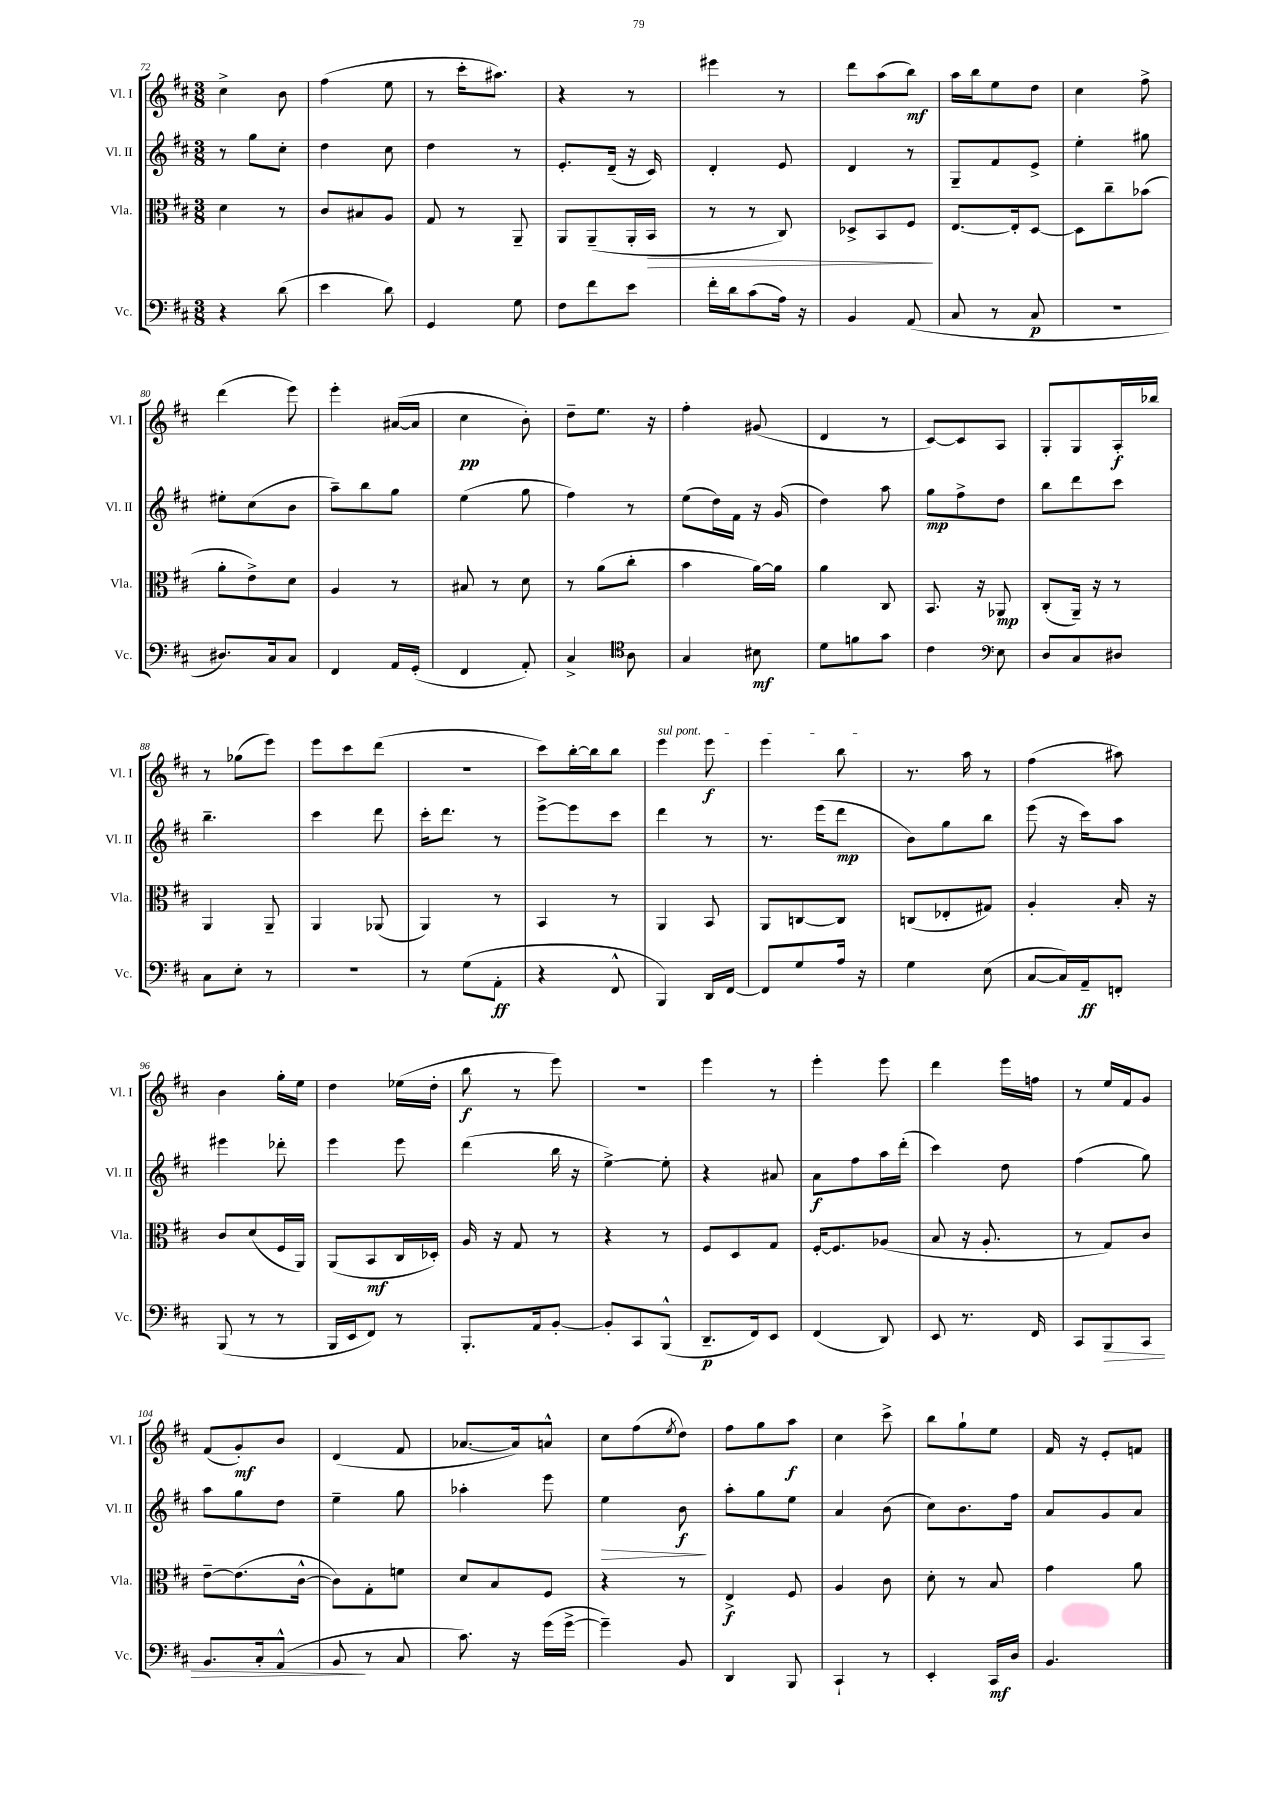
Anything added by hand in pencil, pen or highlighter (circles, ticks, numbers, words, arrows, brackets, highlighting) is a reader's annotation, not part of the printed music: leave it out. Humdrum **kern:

**kern	**kern	**kern	**kern
*staff4	*staff3	*staff2	*staff1
*clefF4	*clefC3	*clefG2	*clefG2
*k[f#c#]	*k[f#c#]	*k[f#c#]	*k[f#c#]
*M3/8	*M3/8	*M3/8	*M3/8
4r	4d	8r	4cc#^
.	.	8gg	.
(8d	8r	8cc#'	8b
=	=	=	=
4e	8c#	4dd	(4ff#
.	8B#	.	.
8d)	8A	8cc#	8ee
=	=	=	=
4GG	8G	4dd	8r
.	8r	.	16ccc#'
.	.	.	8.aa#)
8G	8AA~	8r	.
=	=	=	=
8F#	8AA	8.e'	4r
8f#	(8AA~	.	.
.	.	(16d~	.
8e	16AA'	16r	8r
.	16BB	16c#)	.
=	=	=	=
16f#'	8r	4d'	4eee#
16d	.	.	.
(8c#	8r	.	.
16A)	8C#)	8e	8r
16r	.	.	.
=	=	=	=
4BB	8D-^	4d	8ddd
.	8BB	.	(8aa
(8AA	8F#	8r	8bb)
=	=	=	=
8C#	[8.E	8G~	16aa
.	.	.	16bb
8r	.	8f#	8ee
.	16E']	.	.
8C#	[8D	8e^	8dd
=	=	=	=
4.r	8D]	4ee'	4cc#
.	8cc#~	.	.
.	(8b-	8gg#	8ff#^
=	=	=	=
8.D#)	8a'	8ee#'	(4ddd
.	8e^)	(8cc#	.
16C#	.	.	.
8C#	8d	8b	8eee)
=	=	=	=
4FF#	4A	8aa~)	4eee'
.	.	8bb	.
16AA	8r	8gg	([16a#
(16GG'	.	.	16a#]
=	=	=	=
4FF#	8B#	(4ee	4cc#
.	8r	.	.
8AA')	8d	8gg	8b')
=	=	=	=
4C#^	8r	4ff#)	8dd~
.	(8a	.	8.ee
*clefC4	*	*	*
8A	8cc#'	8r	.
.	.	.	16r
=	=	=	=
4G	4b	(8ee	4ff#'
.	.	16dd)	.
.	.	16f#	.
8B#	[16a)	16r	(8g#
.	16a]	(16g	.
=	=	=	=
8d	4a	4dd)	4d
8f	.	.	.
8g	8C#	8aa	8r
=	=	=	=
4c#	8.BB	8gg	[8c#)
.	.	8ff#^	8c#]
.	16r	.	.
*clefF4	*	*	*
8E	8AA-	8dd	8A
=	=	=	=
8D	(8C#'	8bb	8G'
8C#	16AA~)	8ddd	8G
.	16r	.	.
8D#	8r	8ccc#	16A'
.	.	.	16bb-
=	=	=	=
8C#	4AA	4.bb~	8r
8E'	.	.	(8gg-
8r	8AA~	.	8eee)
=	=	=	=
4.r	4AA	4ccc#	8eee
.	.	.	8ccc#
.	(8AA-	8ddd	(8ddd
=	=	=	=
8r	4AA)	16ccc#'	4.r
.	.	8.ddd	.
(8G	.	.	.
8AA'	8r	8r	.
=	=	=	=
4r	4BB	[8eee^	8ccc#)
.	.	8eee]	[16bb'
.	.	.	16bb]
8FF#^^	8r	8ccc#	8bb
=	=	=	=
4BBB)	4AA	4ddd	4eee
16DD	8BB	8r	8eee
[16FF#	.	.	.
=	=	=	=
8FF#]	8AA	8.r	4eee
8G	[8C	.	.
.	.	(16eee	.
16A	8C]	8ddd	8bb
16r	.	.	.
=	=	=	=
4G	(8C	8b)	8.r
.	8E-'	8gg	.
.	.	.	16aa
(8E	8G#)	8bb	8r
=	=	=	=
[8C#	4A'	(8eee	(4ff#
16C#])	.	16r	.
16AA~	.	16ccc#)	.
8FF'	16B'	8aa	8aa#)
.	16r	.	.
=	=	=	=
(8BBB	8c#	4eee#	4b
8r	(8d	.	.
8r	16F#	8ddd-'	16gg'
.	16AA)	.	16ee
=	=	=	=
16BBB	(8AA	4eee	4dd
16EE	.	.	.
8FF#)	8BB	.	.
8r	16C#	8eee	(16ee-
.	16D-')	.	16dd'
=	=	=	=
8.BBB'	16A	(4ddd	8bb
.	16r	.	.
.	8G	.	8r
16AA	.	.	.
[8BB'	8r	16bb	8eee)
.	.	16r	.
=	=	=	=
8BB']	4r	[4ee^)	4.r
8CC#	.	.	.
(8BBB^^	8r	8ee']	.
=	=	=	=
8.DD~	8F#	4r	4eee
.	8D	.	.
16FF#)	.	.	.
8EE	8G	8a#	8r
=	=	=	=
(4FF#	[16F#'	8a	4eee'
.	8.F#]	.	.
.	.	8ff#	.
8DD)	(8A-	16aa	8eee
.	.	(16ddd'	.
=	=	=	=
8EE	8B	4ccc#)	4ddd
8.r	16r	.	.
.	8.A'	.	.
.	.	8dd	16eee
16FF#	.	.	16ff
=	=	=	=
8CC#	8r	(4ff#	8r
8BBB	8G)	.	16ee
.	.	.	16f#
8CC#	8c#	8gg)	8g
=	=	=	=
8.BB	[8e~	8aa	(8f#
.	(8.e]	8gg	8g')
16C#'	.	.	.
(8AA^^	.	8dd	8b
.	[16c#^^	.	.
=	=	=	=
8BB	8c#])	4ee~	(4d
8r	8G'	.	.
8C#	8f	8gg	8f#
=	=	=	=
8.c#)	8d	4aa-'	[8.a-
.	8B	.	.
16r	.	.	16a-])
(16g	8F#	8eee	8a^^
[16g^	.	.	.
=	=	=	=
4g~])	4r	4ee	8cc#
.	.	.	(8ff#
.	.	.	8qee
8BB	8r	8b	8dd)
=	=	=	=
4DD	4E^	8aa'	8ff#
.	.	8gg	8gg
8BBB	8F#	8ee	8aa
=	=	=	=
4CC#`	4A	4a	4cc#
8r	8c#	(8b	8ccc#^
=	=	=	=
4EE'	8d'	8cc#)	8bb
.	8r	8.b	8gg`
16CC#	8B	.	8ee
16D	.	16ff#	.
=	=	=	=
4.BB	4g	8a	16f#
.	.	.	16r
.	.	8g	8e'
.	8a	8a	8f
==	==	==	==
*-	*-	*-	*-
